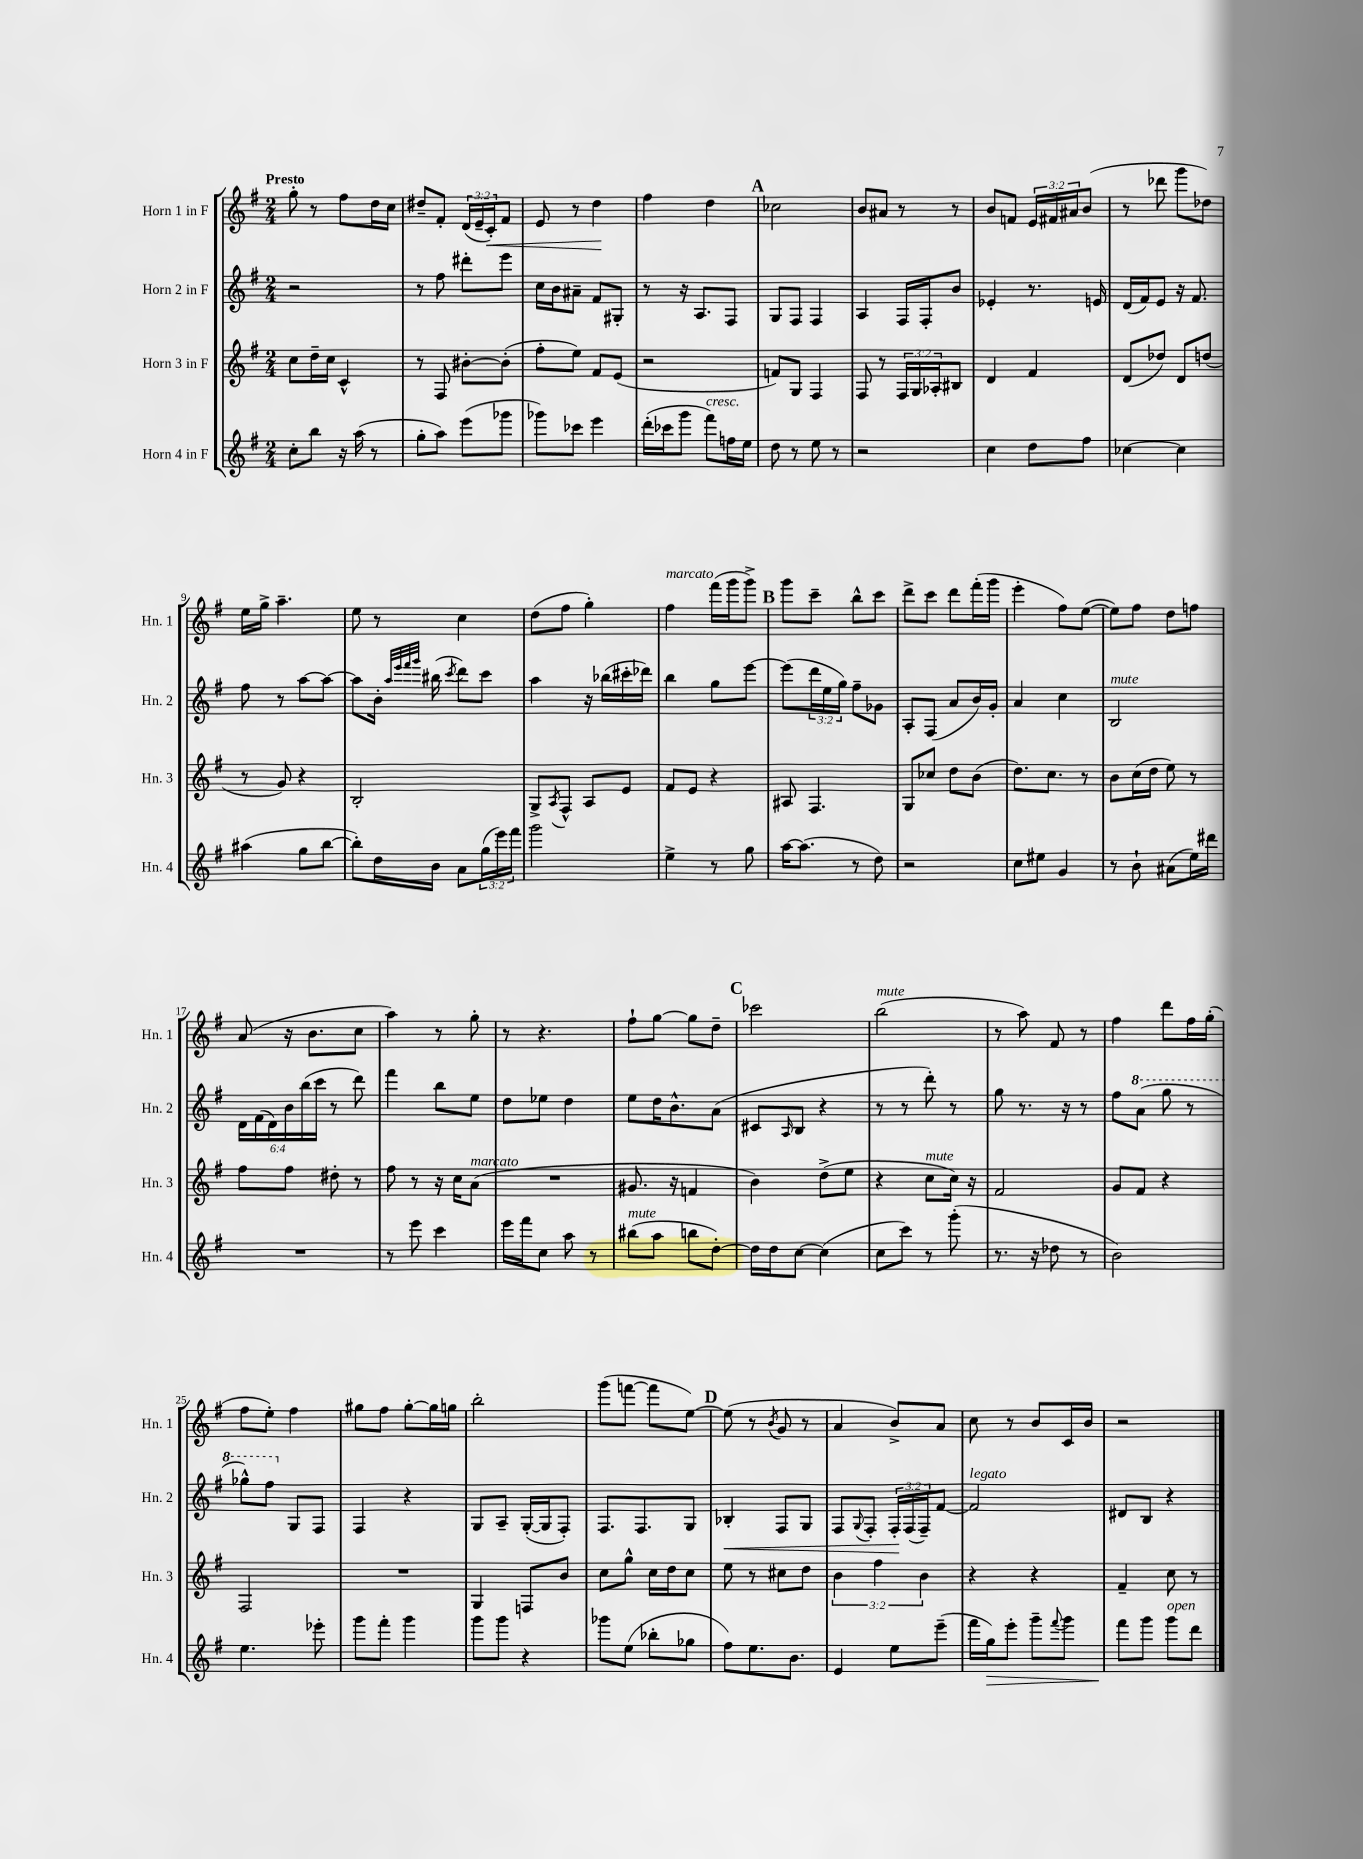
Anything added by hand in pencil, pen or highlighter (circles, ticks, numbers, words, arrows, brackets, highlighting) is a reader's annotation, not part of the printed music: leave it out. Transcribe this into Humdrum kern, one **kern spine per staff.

**kern	**dynam	**kern	**kern	**dynam	**kern	**dynam
*part4	*part4	*part3	*part2	*part2	*part1	*part1
*staff4	*staff4	*staff3	*staff2	*staff2	*staff1	*staff1
*I"Horn 4 in F	*	*I"Horn 3 in F	*I"Horn 2 in F	*	*I"Horn 1 in F	*
*I'Hn. 4	*	*I'Hn. 3	*I'Hn. 2	*	*I'Hn. 1	*
*clefG2	*	*clefG2	*clefG2	*	*clefG2	*
*k[f#]	*	*k[f#]	*k[f#]	*	*k[f#]	*
*M2/4	*	*M2/4	*M2/4	*	*M2/4	*
=1	=1	=1	=1	=1	=1	=1
!	!	!	!	!	!LO:TX:a:B:t=Presto	!
8cc'\L	.	8cc\L	2r	.	8gg'\	.
8bb\J	.	16dd~\L	.	.	8r	.
.	.	16cc\JJ	.	.	.	.
16r	.	4c^^/	.	.	8ff#\L	.
(16aa\	.	.	.	.	.	.
8r	.	.	.	.	16dd\L	.
.	.	.	.	.	16cc\JJ	.
=2	=2	=2	=2	=2	=2	=2
8gg'\L	.	8r	8r	.	8dd#X~/L	.
8aa\J)	.	8F#/	8ff#\	.	8f#'/J	.
(8eee\L	.	[8b#X'\L	8ddd#X'\L	.	(24d/LL	.
.	.	.	.	.	24e~/	.
!	!	!	!	!	!	!LO:HP:b
.	.	.	.	.	24c'/J)	<
8ggg-X\J	.	(8b#'\J]	8eee\J	.	8f#/J	.
=3	=3	=3	=3	=3	=3	=3
8ggg-X\L)	.	8ff#'\L	16cc\LL	.	8e/	.
.	.	.	16b\J	.	.	.
8ccc-X\J	.	8ee\J)	8a#X~\J	.	8r	.
4eee\	.	8f#/L	8f#/L	.	4dd\	.
.	.	(8e/J	8G#X'/J	.	.	.
.	.	.	.	.	.	[
=4	=4	=4	=4	=4	=4	=4
(16ddd'\LL	.	2r	8r	.	4ff#\	.
16ccc-X\J	.	.	.	.	.	.
8ggg\J	.	.	16r	.	.	.
.	.	.	8.A/L	.	.	.
!LO:TX:a:i:t=cresc.	!	!	!	!	!	!
8fff#\L)	.	.	.	.	4dd\	.
16ffn\L	.	.	8F#/J	.	.	.
16ee\JJ	.	.	.	.	.	.
!!LO:REH:place=s1:t=A
=5	=5	=5	=5	=5	=5	=5
8dd\	.	8fn/L)	8G/L	.	2cc-X\	.
8r	.	8G/J	8F#/J	.	.	.
8ee\	.	4F#/	4F#/	.	.	.
8r	.	.	.	.	.	.
=6	=6	=6	=6	=6	=6	=6
2r	.	8F#/	4A/	.	8b/L	.
.	.	8r	.	.	8a#X/J	.
.	.	24F#/LL	16F#/LL	.	8r	.
.	.	24G/	.	.	.	.
.	.	.	16F#'/J	.	.	.
.	.	24A-X'/J	.	.	.	.
.	.	8B#X/J	8b/J	.	8r	.
=7	=7	=7	=7	=7	=7	=7
4cc\	.	4d/	4e-X'/	.	8b/L	.
.	.	.	.	.	8fn/J	.
8dd\L	.	4f#/	8.r	.	24e/LL	.
.	.	.	.	.	24f#X/	.
.	.	.	.	.	24a#X/J	.
8ff#\J	.	.	.	.	(8b/J	.
.	.	.	16en/	.	.	.
=8	=8	=8	=8	=8	=8	=8
[4cc-X\	.	(8d/L	(16d/LL	.	8r	.
.	.	.	16f#/J)	.	.	.
.	.	8dd-X/J)	8e/J	.	8ddd-X\	.
4cc-\]	.	8d/L	16r	.	8ggg\L	.
.	.	.	8.f#/	.	.	.
.	.	(8ddn/J	.	.	8dd-X\J)	.
!!LO:LB:g=z
=9	=9	=9	=9	=9	=9	=9
(4aa#X\	.	8r	8ff#\	.	16ee\LL	.
.	.	.	.	.	16gg^\JJ	.
.	.	8g/)	8r	.	4.aa~\	.
8gg\L	.	4r	[8aa\L	.	.	.
[8bb\J	.	.	8aa\J_	.	.	.
=10	=10	=10	=10	=10	=10	=10
8bb'\L])	.	2B'/	8aa\L]	.	8ee\	.
16dd\L	.	.	16b'\Jk	.	8r	.
.	.	.	32qqaa/LLL	.	.	.
.	.	.	32qqeee/	.	.	.
.	.	.	32qqfff#/	.	.	.
.	.	.	32qqggg/JJJ	.	.	.
16b\JJ	.	.	(16bb#X\	.	.	.
.	.	.	8qccc/	.	.	.
8a\L	.	.	8ddd\L)	.	4cc\	.
(24gg\L	.	.	8ccc\J	.	.	.
24eee\)	.	.	.	.	.	.
24fff#\JJ	.	.	.	.	.	.
=11	=11	=11	=11	=11	=11	=11
2ggg\	.	8G^/L	4aa\	.	(8dd\L	.
.	.	8qA/	.	.	.	.
.	.	8F#^^/J	.	.	8ff#\J	.
.	.	8A/L	16r	.	4gg'\)	.
.	.	.	(16bb-X\LL	.	.	.
.	.	8e/J	16ccc#X'\	.	.	.
.	.	.	16ddd-X\JJ)	.	.	.
=12	=12	=12	=12	=12	=12	=12
!	!	!	!	!	!LO:TX:a:i:t=marcato	!
4ee^\	.	8f#/L	4bb\	.	4ff#\	.
.	.	8e/J	.	.	.	.
8r	.	4r	8gg\L	.	(16fff#\LL	.
.	.	.	.	.	16ggg\J	.
8gg\	.	.	[8eee\J	.	8ggg^\J)	.
!!LO:REH:place=s1:t=B
=13	=13	=13	=13	=13	=13	=13
[16aa\KL	.	8A#X/	(8eee\L]	.	8ggg\L	.
(8.aa\J]	.	.	.	.	.	.
.	.	4.F#/	24ddd\L	.	8ccc~\J	.
.	.	.	24ee\	.	.	.
.	.	.	24gg\JJ)	.	.	.
8r	.	.	8ff#~\L	.	8bb^^\L	.
8dd\)	.	.	8g-X\J	.	8ccc\J	.
=14	=14	=14	=14	=14	=14	=14
2r	.	8G/L	8A'/L	.	8ddd^\L	.
.	.	8cc-X/J	(8F#/J	.	8ccc\J	.
.	.	8dd\L	8a/L	.	8ddd\L	.
.	.	(8b\J	16b/L)	.	(16fff#'\L	.
.	.	.	16g'/JJ	.	16ggg\JJ	.
=15	=15	=15	=15	=15	=15	=15
8cc\L	.	8.dd\L)	4a/	.	4eee'\	.
8ee#X\J	.	.	.	.	.	.
.	.	8.cc\J	.	.	.	.
4g/	.	.	4cc\	.	8ff#\L)	.
.	.	8r	.	.	([8ee\J	.
=16	=16	=16	=16	=16	=16	=16
!	!	!	!LO:TX:a:i:t=mute	!	!	!
8r	.	8b\L	2B/	.	8ee\L])	.
8b`\	.	(16cc\L	.	.	8ff#\J	.
.	.	16dd\JJ	.	.	.	.
(8a#X\L	.	8ee\)	.	.	8dd\L	.
16ee\L)	.	8r	.	.	8ffn\J	.
16ddd#X\JJ	.	.	.	.	.	.
!!LO:LB:g=z
=17	=17	=17	=17	=17	=17	=17
2r	.	8ff#\L	24d\LL	.	(8a/	.
.	.	.	(24f#\	.	.	.
.	.	.	24d\)	.	.	.
.	.	8ff#\J	24b\	.	16r	.
.	.	.	(24bb\	.	.	.
.	.	.	.	.	8.b\L	.
.	.	.	24ccc\JJ	.	.	.
.	.	8dd#X'\	8r	.	.	.
.	.	8r	8ddd\)	.	8cc\J	.
=18	=18	=18	=18	=18	=18	=18
8r	.	8ff#\	4fff#\	.	4aa\)	.
8eee\	.	8r	.	.	.	.
4ccc\	.	16r	8bb\L	.	8r	.
.	.	16cc\KL	.	.	.	.
!	!	!LO:TX:a:i:t=marcato	!	!	!	!
.	.	(8a\J	8ee\J	.	8gg'\	.
=19	=19	=19	=19	=19	=19	=19
16eee\LL	.	2r	8dd\L	.	8r	.
16fff#\J	.	.	.	.	.	.
8cc\J	.	.	8ee-X\J	.	4.r	.
8aa\	.	.	4dd\	.	.	.
8r	.	.	.	.	.	.
=20	=20	=20	=20	=20	=20	=20
!LO:TX:a:i:t=mute	!	!	!	!	!	!
(8bb#X\L	.	8.g#X/	8ee\L	.	8ff#`\L	.
8aa\J	.	.	16dd\K	.	[8gg\J	.
.	.	16r	8.b^^\	.	.	.
8bbn\L	.	4fn/	.	.	8gg\L]	.
[8dd'\J)	.	.	(8a\J	.	8dd~\J	.
!!LO:REH:place=s1:t=C
=21	=21	=21	=21	=21	=21	=21
16dd\LL]	.	4b\)	8c#X/L	.	2ccc-X\	.
16dd\J	.	.	.	.	.	.
.	.	.	16qqA/	.	.	.
[8cc\J	.	.	8B/J	.	.	.
(4cc\]	.	(8dd^\L	4r	.	.	.
.	.	8ee\J	.	.	.	.
=22	=22	=22	=22	=22	=22	=22
!	!	!	!	!	!LO:TX:a:i:t=mute	!
8cc\L	.	4r	8r	.	(2bb\	.
8ccc\J)	.	.	8r	.	.	.
!	!	!LO:TX:a:i:t=mute	!	!	!	!
8r	.	8cc\L	8ddd'\)	.	.	.
(8ggg'\	.	16cc\Jk)	8r	.	.	.
.	.	16r	.	.	.	.
=23	=23	=23	=23	=23	=23	=23
8.r	.	2f#/	8gg\	.	8r	.
.	.	.	8.r	.	8aa\)	.
16r	.	.	.	.	.	.
8dd-X\	.	.	.	.	8f#/	.
.	.	.	16r	.	.	.
8r	.	.	8r	.	8r	.
=24	=24	=24	=24	=24	=24	=24
2b\)	.	8g/L	8ff#\L	.	4ff#\	.
*	*	*	*8va	*	*	*
.	.	8f#/J	(8aa\J	.	.	.
.	.	4r	8ggg\	.	8ddd\L	.
.	.	.	8r	.	16ff#\L	.
.	.	.	.	.	(16gg'\JJ	.
!!LO:LB:g=z
=25	=25	=25	=25	=25	=25	=25
4.ee\	.	2F#/	8ggg-X^^\L)	.	8ff#\L	.
.	.	.	8fff#\J	.	8ee'\J)	.
*	*	*	*X8va	*	*	*
.	.	.	8G/L	.	4ff#\	.
8eee-X'\	.	.	8F#/J	.	.	.
=26	=26	=26	=26	=26	=26	=26
8ggg\L	.	2r	4F#/	.	8gg#X\L	.
8fff#'\J	.	.	.	.	8ff#\J	.
4ggg\	.	.	4r	.	[8gg#'\L	.
.	.	.	.	.	16gg#\L]	.
.	.	.	.	.	16ggn\JJ	.
=27	=27	=27	=27	=27	=27	=27
8ggg\L	.	4G/	8G/L	.	2bb'\	.
8ggg\J	.	.	8A~/J	.	.	.
4r	.	8Fn/L	([16G'/LL	.	.	.
.	.	.	16G/J]	.	.	.
.	.	8b/J	8F#'/J)	.	.	.
=28	=28	=28	=28	=28	=28	=28
8ggg-X\L	.	8cc\L	8.F#/L	.	(8ggg\L	.
(8ee\J	.	8gg^^\J	.	.	[8fffn\J	.
.	.	.	8.F#/	.	.	.
8bb-X'\L	.	16cc\LL	.	.	8fff\L]	.
.	.	16dd\J	.	.	.	.
8gg-X\J	.	8cc\J	8G/J	.	[8ee\J)	.
!!LO:REH:place=s1:t=D
=29	=29	=29	=29	=29	=29	=29
!	!	!	!	!LO:HP:b	!	!
8ff#\L)	.	8ee\	4B-X'/	<	(8ee\]	.
8.ee\	.	8r	.	.	8r	.
.	.	.	.	.	8qb/	.
.	.	8cc#X\L	8F#/L	.	8g/	.
8.b\J	.	.	.	.	.	.
.	.	8dd\J	8G/J	.	8r	.
=30	=30	=30	=30	=30	=30	=30
4e/	.	6b\	8F#/L	.	4a/	.
.	.	.	8qqG/	.	.	.
.	.	.	8F#'/J	.	.	.
.	.	6ff#\	.	.	.	.
8ee\L	.	.	24F#'/LL	.	8b^/L)	.
.	.	.	(24F#/	[	.	.
.	.	6b\	24F#~/J)	.	.	.
(8eee~\J	.	.	[8f#/J	.	8a/J	.
=31	=31	=31	=31	=31	=31	=31
!	!	!	!LO:TX:a:i:t=legato	!	!	!
16fff#\LL	.	4r	2f#/]	.	8cc\	.
!	!LO:HP:b	!	!	!	!	!
16gg\J)	>	.	.	.	.	.
8eee'\J	.	.	.	.	8r	.
8ggg~\L	.	4r	.	.	8b/L	.
8qqfff#/	.	.	.	.	.	.
8ggg\J	.	.	.	.	16c/L	.
.	.	.	.	.	16b/JJ	.
=32	=32	=32	=32	=32	=32	=32
8fff#\L	.	4f#~/	8d#X/L	.	2r	.
8ggg\J	]	.	8B/J	.	.	.
!LO:TX:a:i:t=open	!	!	!	!	!	!
8ggg\L	.	8cc\	4r	.	.	.
8ddd\J	.	8r	.	.	.	.
==	==	==	==	==	==	==
*-	*-	*-	*-	*-	*-	*-
